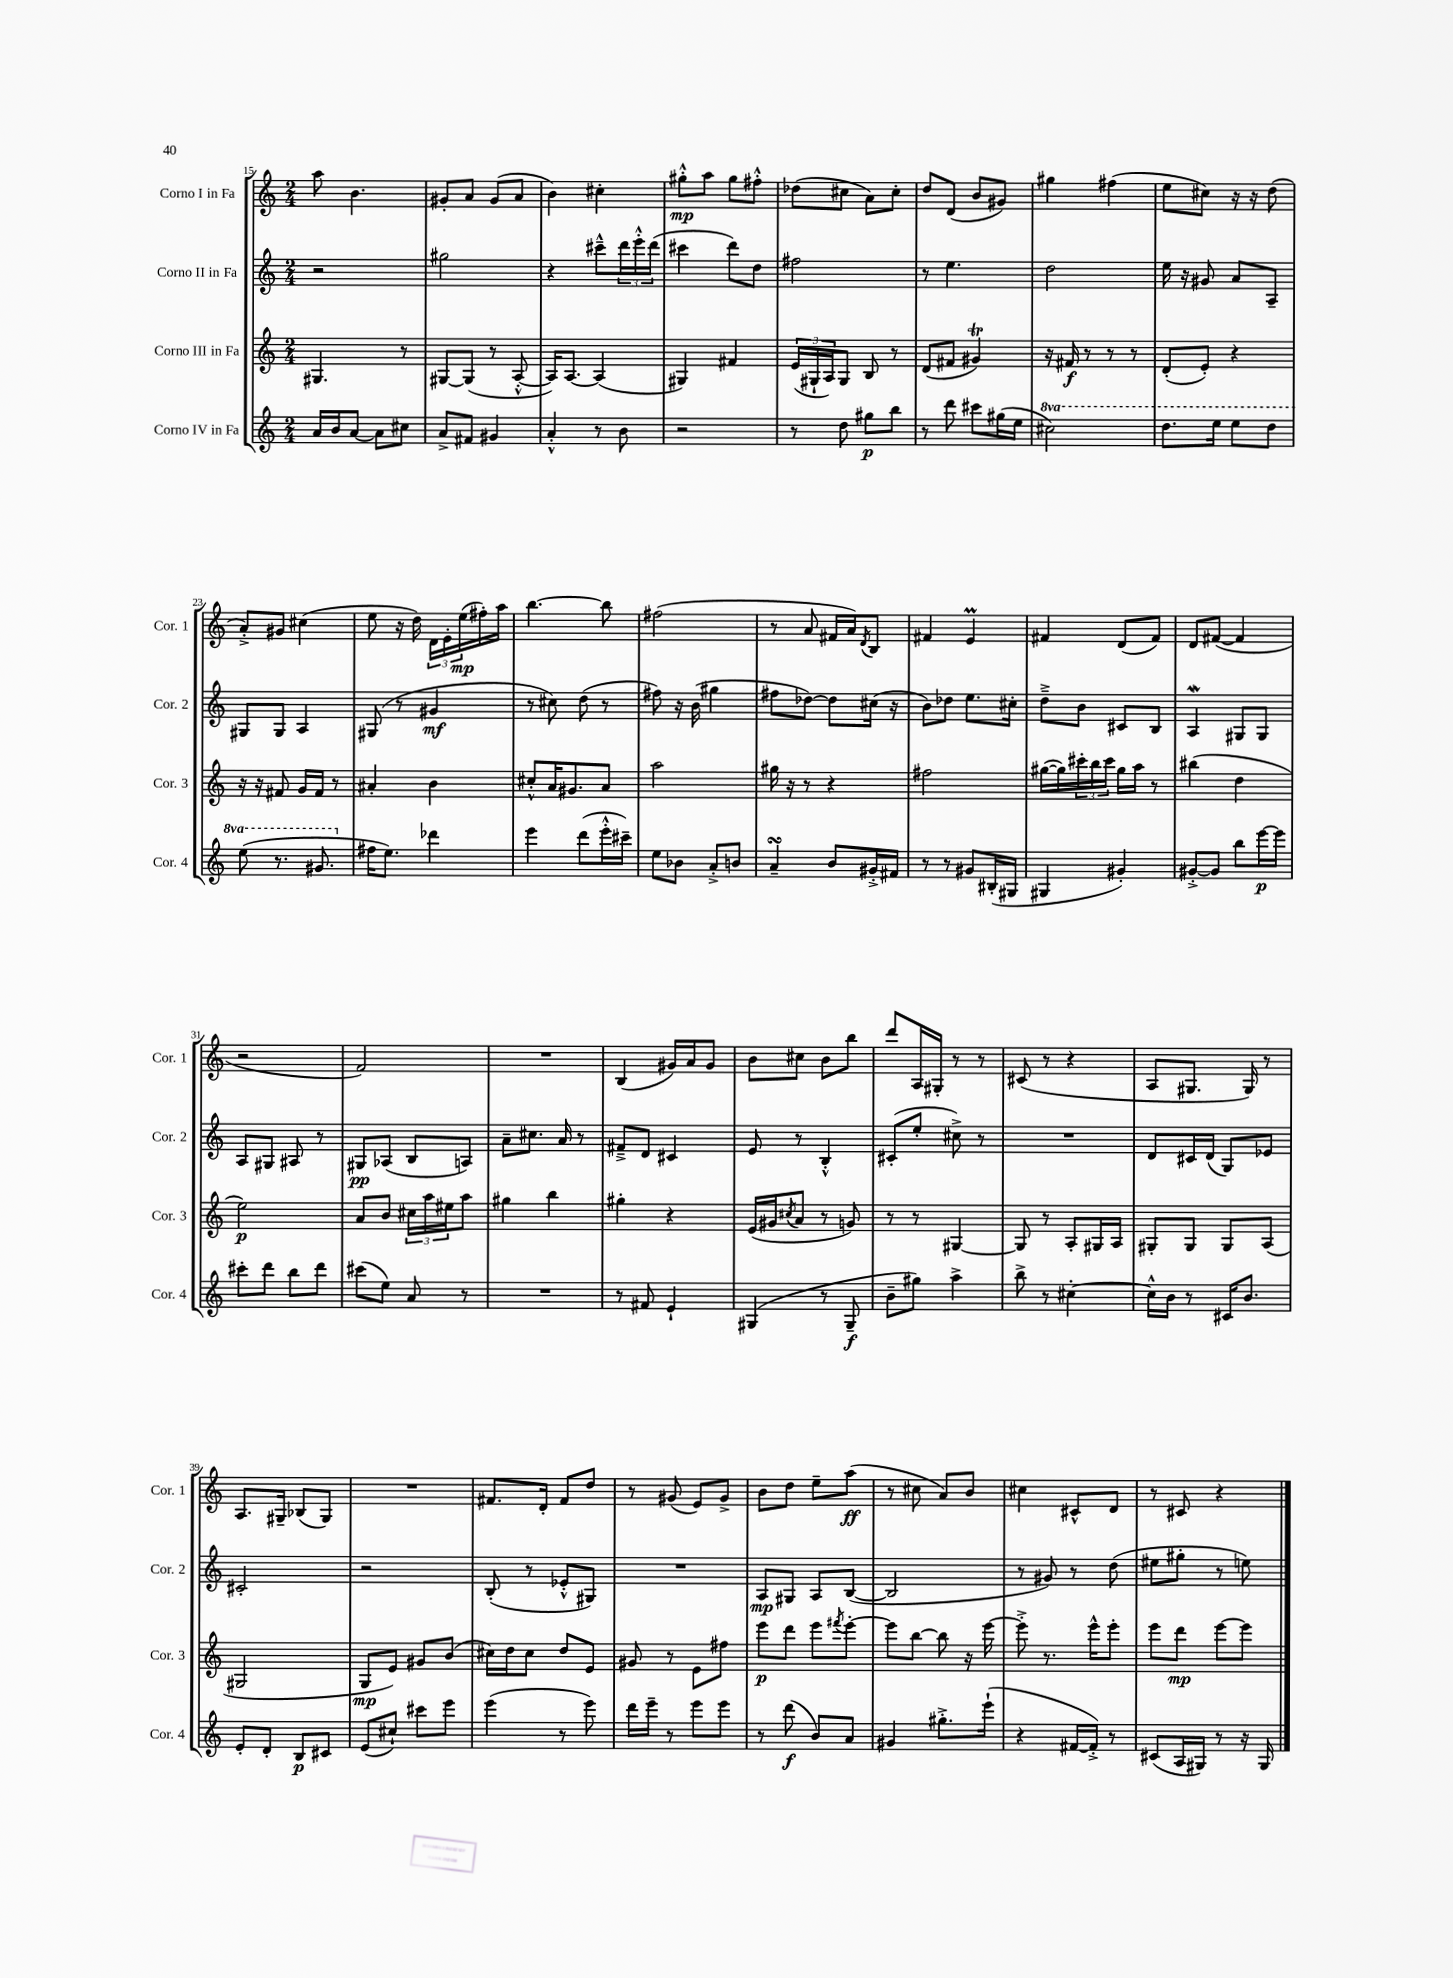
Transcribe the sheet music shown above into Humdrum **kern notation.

**kern	**kern	**kern	**kern
*staff4	*staff3	*staff2	*staff1
*clefG2	*clefG2	*clefG2	*clefG2
*k[]	*k[]	*k[]	*k[]
*M2/4	*M2/4	*M2/4	*M2/4
16a	4.G#	2r	8aa
16b	.	.	.
[8a	.	.	4.b
8a]	.	.	.
8cc#	8r	.	.
=	=	=	=
8a^	[8G#	2gg#	8g#'
8f#	(8G#]	.	8a
4g#	8r	.	(8g#
.	[8A'^^	.	8a
=	=	=	=
4a'^^	16A])	4r	4b)
.	[8.A	.	.
8r	(4A]	8ccc#~^^	4cc#'
8b	.	24ddd	.
.	.	24eee'^^	.
.	.	(24ddd	.
=	=	=	=
2r	4G#)	4ccc#	8gg#'^^
.	.	.	8aa
.	4f#	8ddd)	8gg#
.	.	8dd	8ff#'^^
=	=	=	=
8r	(24e	2ff#	(8dd-
.	24G#`	.	.
.	24A)	.	.
8dd	8G#	.	8cc#
8gg#	8B	.	8a)
8bb	8r	.	8cc#'
=	=	=	=
8r	(8d	8r	8dd
8ddd	8f#	4.ee	(8d
8ccc#	4g#)	.	8b
(16gg#	.	.	8g#)
16ee	.	.	.
=	=	=	=
2ccc#)	16r	2dd	4gg#
.	16f#	.	.
.	8r	.	.
.	8r	.	(4ff#
.	8r	.	.
=	=	=	=
8.ddd	(8d'	16ee	8ee
.	.	16r	.
.	8e')	8g#	8cc#)
16eee	.	.	.
8eee	4r	8a	16r
.	.	.	16r
8ddd	.	8A~	(8dd
=	=	=	=
(8eee	16r	8G#	8a'^)
.	16r	.	.
8.r	8f#	8G#	8g#
.	16g	4A	(4cc#
8.gg#	16f#	.	.
.	8r	.	.
=	=	=	=
16ff#	4a#'	(8G#	8ee
8.ee)	.	.	.
.	.	8r	16r
.	.	.	16dd)
4ddd-	4b	4g#	24d
.	.	.	24e'
.	.	.	(24ee
.	.	.	16ff#')
.	.	.	16aa
=	=	=	=
4eee	8cc#'^^	8r	[4.bb
.	16a	8cc#)	.
.	8.g#	.	.
(8ddd	.	(8dd	.
16eee'^^	8a	8r	8bb]
16ccc#~)	.	.	.
=	=	=	=
8ee	2aa	8ff#)	(2ff#
8b-	.	16r	.
.	.	(16b	.
8a'^	.	4gg#	.
8b	.	.	.
=	=	=	=
4a~	16gg#	8ff#	8r
.	16r	.	.
.	8r	[8dd-)	8a
8b	4r	8dd-]	16f#
.	.	.	16a)
.	.	.	8qd
16g#'^	.	(16cc#	8B
16f#	.	16r	.
=	=	=	=
8r	2ff#	8b)	4f#
8r	.	8dd-	.
8g#	.	8.ee	4e
(16B#'	.	.	.
16G#	.	16cc#'	.
=	=	=	=
4G#	([16gg#	8dd~^	4f#
.	16gg#])	.	.
.	24ccc#'	8b	.
.	24bb	.	.
.	24ccc#	.	.
4g#')	16gg#	8c#	(8d
.	16aa	.	.
.	8r	8B	8f#)
=	=	=	=
[8g#'^	(4bb#	4A	8d
8g#]	.	.	([8f#
8bb	4dd	8G#	4f#]
[16eee	.	8G#	.
16eee]	.	.	.
=	=	=	=
8ccc#'	2ee)	8A	2r
8ddd	.	8G#	.
8bb	.	8A#	.
8ddd	.	8r	.
=	=	=	=
(8ccc#	8a	8G#	2f)
8ee)	8b	(8A-	.
8a	24cc#	8B	.
.	24aa	.	.
.	24ee#	.	.
8r	8aa	8A)	.
=	=	=	=
2r	4gg#	8a~	2r
.	.	8.cc#	.
.	4bb	.	.
.	.	16a	.
.	.	8r	.
=	=	=	=
8r	4gg#'	8f#~^	(4B
8f#	.	8d	.
4e`	4r	4c#	16g#)
.	.	.	16a
.	.	.	8g#
=	=	=	=
(4G#	(16e	8e	8b
.	16g#	.	.
.	8qcc#	.	.
.	8a	8r	8cc#
8r	8r	4B'^^	8b
8G#~	8g)	.	8bb
=	=	=	=
8b~	8r	(8c#'	8ddd
8gg#)	8r	8ee'	16A
.	.	.	16G#'
4aa^	[4G#	8cc#^)	8r
.	.	8r	8r
=	=	=	=
8bb^	8G#]	2r	(8c#
8r	8r	.	8r
[4cc#'	8A'	.	4r
.	16G#	.	.
.	16A	.	.
=	=	=	=
16cc#^^]	8G#'	8d	8A
16b	.	.	.
8r	8G#	16c#	8.G#
.	.	(16d	.
16c#	8G#	8G)	.
8.b	.	.	16G#)
.	(8A	8e-	8r
=	=	=	=
8e'	2G#	2c#'	8.A
8d'	.	.	.
.	.	.	16G#~
8B	.	.	(8B-
8c#	.	.	8G#)
=	=	=	=
(8e	8G	2r	2r
8cc#`)	8e)	.	.
8ccc#	8g#	.	.
8eee	(8b	.	.
=	=	=	=
(4eee	16cc#)	(8B'	8.f#
.	16dd	.	.
.	8cc#	8r	.
.	.	.	16d'
8r	8dd	8e-'^^	8f#
8eee)	8e	8G#)	8dd
=	=	=	=
16ddd	8g#	2r	8r
16eee~	.	.	.
8r	8r	.	(8g#
8eee	8e	.	8e)
8eee	8ff#	.	8g#^
=	=	=	=
8r	8eee	8A	8b
(8ddd	8ddd	8G#	8dd
8b)	8eee	8A	8ee~
.	8qfff#	.	.
8a	[8eee'	([8B	(8aa
=	=	=	=
4g#	8eee]	2B]	8r
.	[8bb	.	8cc#
8.gg#'^	8bb]	.	8a)
.	16r	.	8b
(16eee`	[16eee	.	.
=	=	=	=
4r	8eee'^]	8r	4cc#
.	8.r	8g#)	.
[16f#	.	8r	8c#^^
16f#'^])	16eee^^	.	.
8r	8eee'	(8dd	8d
=	=	=	=
(8c#	8eee	8ee#	8r
16A	8ddd	8gg#'	8c#
16G#)	.	.	.
8r	[8eee	8r	4r
16r	8eee]	8ee)	.
16G#	.	.	.
==	==	==	==
*-	*-	*-	*-
